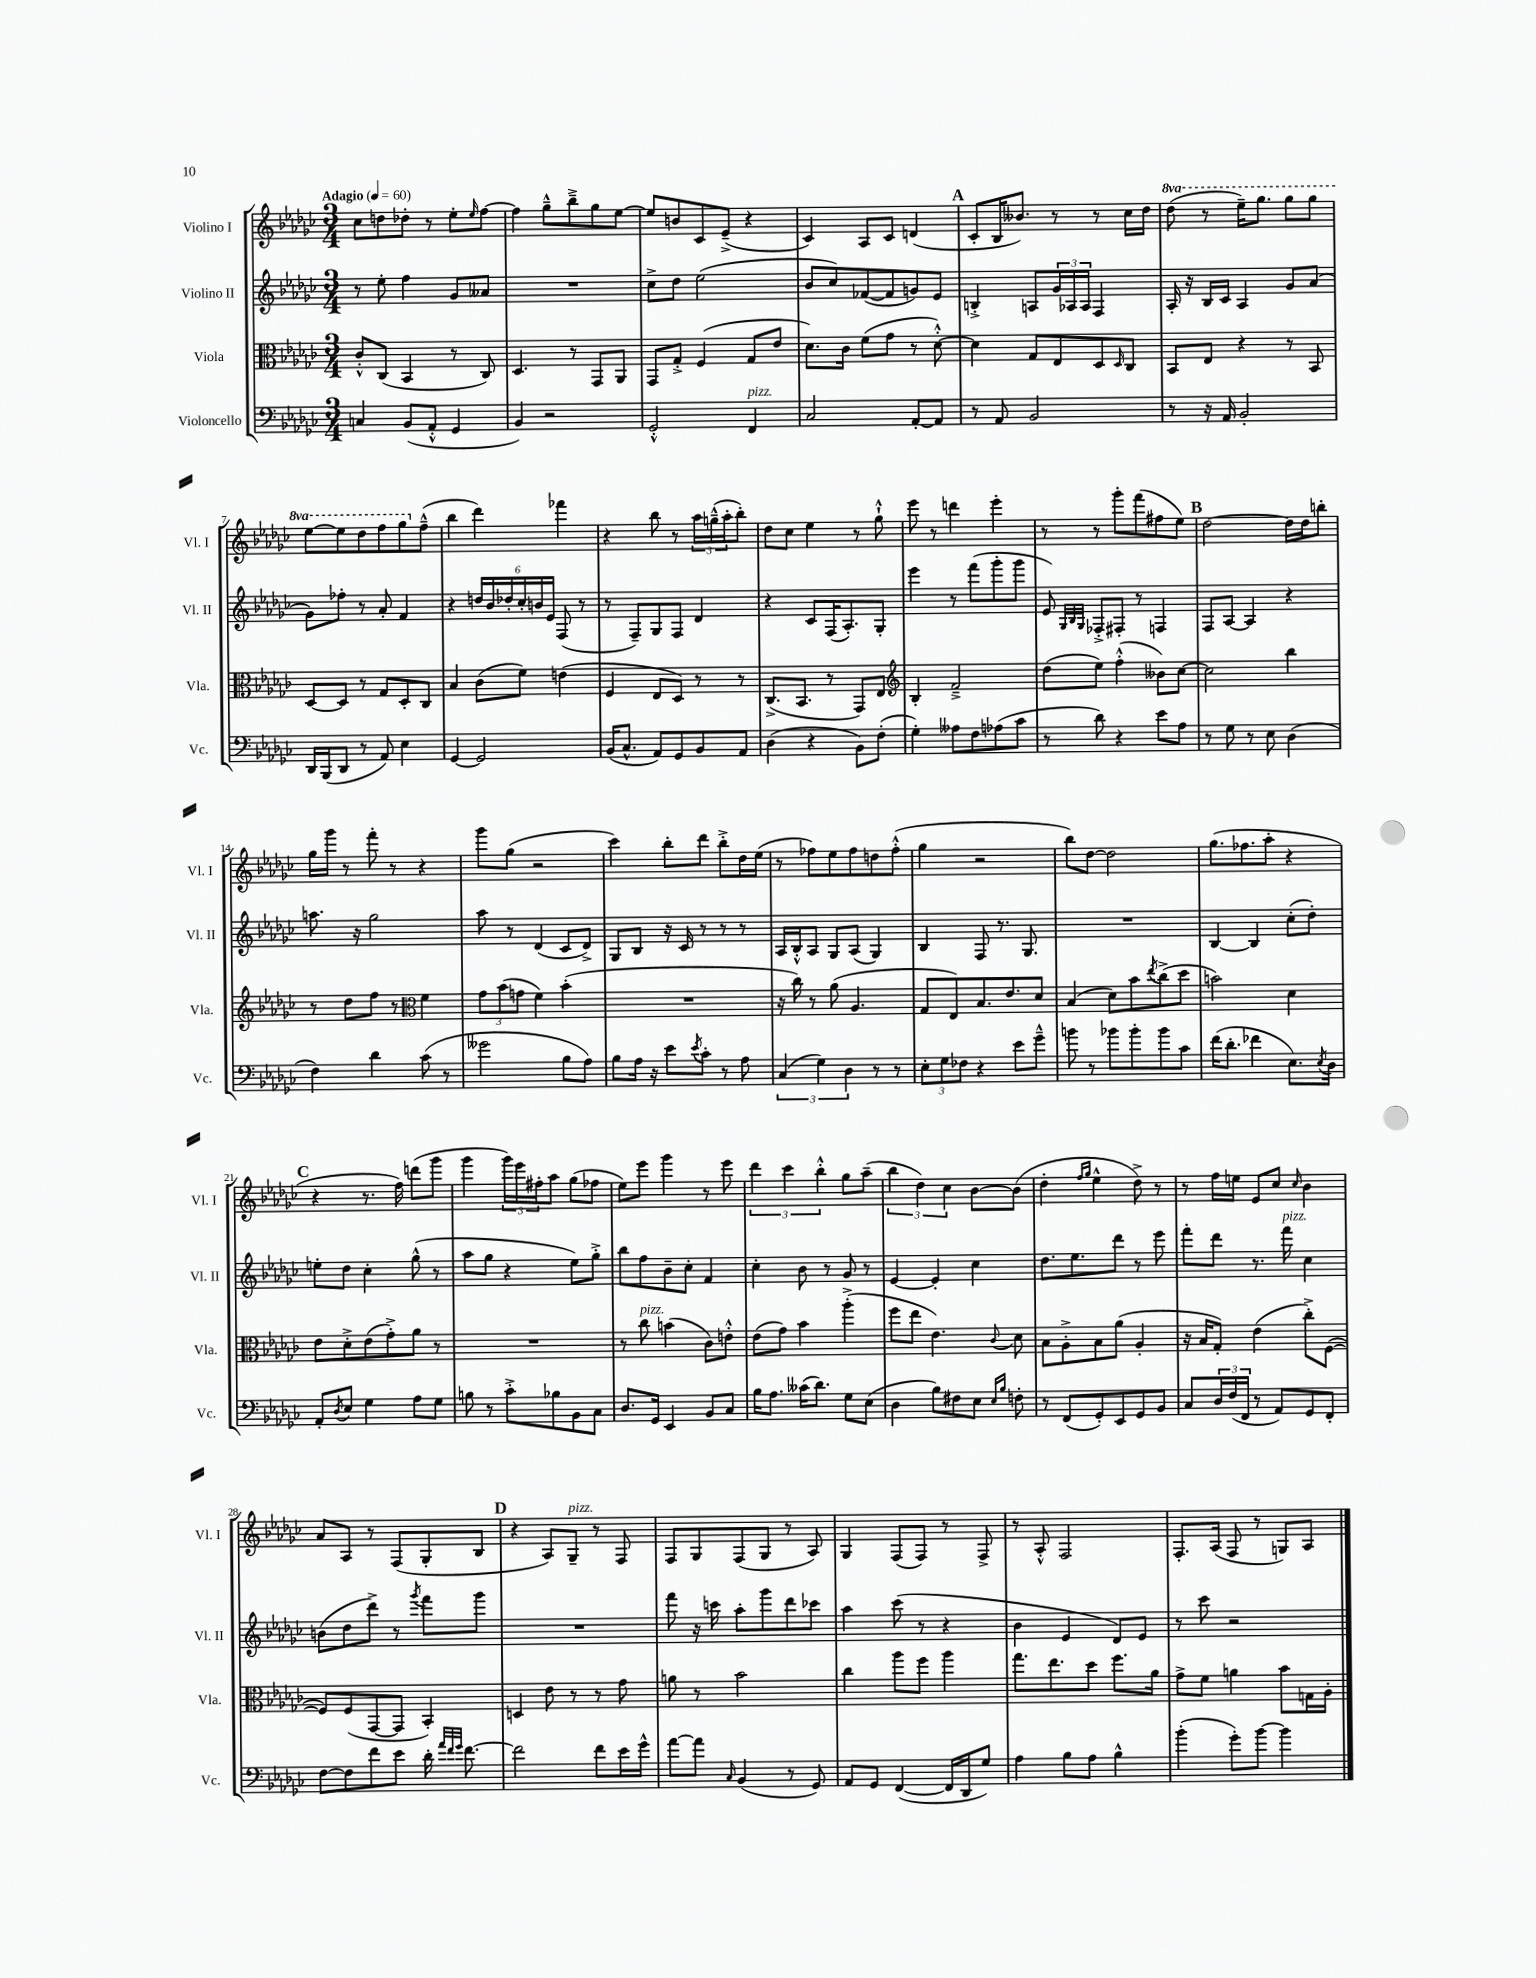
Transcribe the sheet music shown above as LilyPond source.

<<
\new StaffGroup <<
\new Staff = "s0" \with { instrumentName = "Violino I" shortInstrumentName = "Vl. I" } {
    \clef treble \key ges \major \numericTimeSignature \time 3/4 \set Staff.ottavationMarkups = #ottavation-simple-ordinals \tempo "Adagio" 4 = 60
    ces''8 d''8 des''8-. r8 ees''8-. \grace { ees''16 } f''8~ |
    f''4 ges''8---^ bes''8---> ges''8 ees''8~ |
    ees''8 b'8 ces'8 ees'8--->( r4 |
    ces'4) aes8 ces'8 d'4( |
    \mark \markup { \bold "A" } ces'8-. bes16 beses'8.) r8 r8 ces''16 des''16 |
    \ottava #1 des'''8( r8 ees'''16--) ges'''8. ges'''8 ges'''8 |
    ees'''8~ ees'''8 des'''8 f'''8 ges'''8 \ottava #0 f''8---^( |
    bes''4 des'''4) fes'''4 |
    r4 bes''8 r8 \tuplet 3/2 { aes''16 g''16---^( aes''16-. } bes''8-.) |
    des''8 ces''8 ees''4 r8 ges''8-!-^ |
    ees'''8 r8 d'''4 ees'''4-. |
    r8 r8 ges'''8-. f'''8( fis''8 ees''8) |
    \mark \markup { \bold "B" } des''2~ des''16 des''16 b''8-. |
    ges''16 ges'''16 r8 f'''8-. r8 r4 |
    ges'''8 ges''8( r2 |
    ces'''4) bes''8-. des'''8 bes''8-.-> des''16 ees''16( |
    r8 fes''8) ees''8 fes''8 d''8 fes''8-.-^( |
    ges''4 r2 |
    bes''8) des''8~ des''2 |
    ges''8.( fes''8. aes''8-. r4 |
    \mark \markup { \bold "C" } r4 r8. f''16) d'''8( ges'''8 |
    ges'''4 \tuplet 3/2 { ges'''16) ees'''16 fis''16-. } aes''8 ges''8( fes''8 |
    ees''8) ees'''8 ges'''4 r8 ees'''8 |
    \tuplet 3/2 { des'''4 ces'''4 bes''4-.-^ } ges''8 aes''8--( |
    \tuplet 3/2 { bes''4 des''4) ces''4 } bes'8~ bes'8( |
    des''4-. \grace { f''16 ges''16 } ees''4-^ des''8->) r8 |
    r8 f''16 e''16 ees'8 ces''8 \grace { ces''16 } bes'4 |
    aes'8 aes8 r8 f8( ges8-. bes8 |
    \mark \markup { \bold "D" } r4 aes8) ges8--^\markup { \italic "pizz." } r8 f8 |
    f8 ges8 f8( ges8 r8 aes8) |
    ges4 f8( f8) r8 f8-> |
    r8 aes8-.-^ f2 |
    f8.-. aes16( f8 r8 g8) aes8 \bar "|." |
}
\new Staff = "s1" \with { instrumentName = "Violino II" shortInstrumentName = "Vl. II" } {
    \clef treble \key ges \major \numericTimeSignature \time 3/4
    r8 ees''8-. f''4 ges'8 aeses'8 |
    R2. |
    ces''8-> des''8 ees''2( |
    bes'8 ces''8) fes'8~( fes'8 g'8) ees'8 |
    \mark \markup { \bold "A" } b4-.-> a8 \tuplet 3/2 { ges'16 aes16 aes16 } f4 |
    aes16-. r16 bes16 ces'16 aes4 ges'8 aes'8( |
    ges'8) fes''8-. r8 aes'8-. f'4 |
    r4 \tuplet 6/4 { d''16 bes'16 des''16-. ces''16-. b'16 ees'16 } f8( r8 |
    r8 f8--) ges8 f8 des'4 |
    r4 ces'8 f16( aes8.-.) ges8-. |
    ees'''4 r8 f'''8( ges'''8-. ges'''8 |
    ees'8) \grace { ges32 bes32 ges32 } fes8-.-> fis8-. r8 f4 |
    \mark \markup { \bold "B" } f8 aes8~ aes4 r4 |
    a''8. r16 ges''2 |
    aes''8 r8 des'4( ces'8 des'8->) |
    ges8 bes8 r16 ces'16 r8 r8 r8 |
    aes16 bes16-.-^ aes8 ges8 aes8( ges4) |
    bes4 f8 r8. ges8. |
    R2. |
    bes4~ bes4 ces''8-.( des''8-.) |
    \mark \markup { \bold "C" } e''8-. des''8 ces''4-. ges''8-^( r8 |
    aes''8 ges''8 r4 ees''8) ges''8-.-> |
    bes''8 f''8 bes'8-- ces''8-. f'4 |
    ces''4-. bes'8 r8 ges'8 r8 |
    ees'4~ ees'4-. ces''4 |
    des''8. ees''8. des'''8 r8 ees'''8 |
    f'''8-. des'''8 r8. f'''16^\markup { \italic "pizz." } ces''4 |
    b'8( des''8 des'''8->) r8 \acciaccatura { ges'''8 } f'''8 ges'''8 |
    \mark \markup { \bold "D" } R2. |
    f'''8 r16 c'''16 aes''8-. ges'''8 des'''8 ces'''8 |
    aes''4 ces'''8( r8 r4 |
    bes'4 ees'4 des'8) ees'8 |
    r8 ces'''8 r2 \bar "|." |
}
\new Staff = "s2" \with { instrumentName = "Viola" shortInstrumentName = "Vla." } {
    \clef alto \key ges \major \numericTimeSignature \time 3/4
    ces'8-.-^ ces8( bes,4 r8 ces8) |
    des4. r8 ges,8 aes,8 |
    ges,8 ges8-.-> f4( ges8 ees'8 |
    des'8.) ces'16 f'8( ges'8 r8 des'8~-.-^) |
    \mark \markup { \bold "A" } des'4 ges8 ees8 des8 \grace { des16 } ces8 |
    bes,8 ees8 r4 r8 bes,8 |
    des8~ des8 r8 ges8 des8-. ces8 |
    bes4 ces'8( f'8) e'4( |
    f4 ees8 des8) r8 r8 |
    ces8.->( bes,8. r8 ges,8) ees8 |
    \clef treble bes4-. f'2---> |
    des''8( ees''8) f''4-.-^( beses'8) ces''8~ |
    \mark \markup { \bold "B" } ces''2 bes''4 |
    r8 des''8 f''8 r8 \clef alto f'4 |
    \tuplet 3/2 { ges'8 bes'8( g'8 } f'4) bes'4-.( |
    R2. |
    r16 ces''16) r8 aes'8( aes4. |
    ges8 ees8) bes8. ees'8. des'8 |
    bes4( des'8) bes'8 \acciaccatura { ees''8 } ces''8->( des''8 |
    b'2) des'4 |
    \mark \markup { \bold "C" } ees'8 des'8-.-> ees'8( ges'8-.->) aes'8 r8 |
    R2. |
    r8 ces''8^\markup { \italic "pizz." } b'4( ces'8) e'8-.-^ |
    ees'8( ges'8) bes'4 aes''4-.->( |
    f''8 ees''8 ees'4.) \appoggiatura { ces'8 } des'8 |
    bes8 aes8-.-> bes8 aes'8( aes4-. |
    r16 bes16 ges8-.) ees'4( ces''8-.->) f8~( |
    f8) f8( ges,8~ ges,8 bes,4-.) |
    \mark \markup { \bold "D" } d4 ees'8 r8 r8 ges'8 |
    a'8 r8 bes'2 |
    ces''4 aes''8 f''8 aes''4 |
    ges''8. ees''8. des''8 f''8. aes'16 |
    ges'8-> f'8 a'4 bes'8 g16 aes16-. \bar "|." |
}
\new Staff = "s3" \with { instrumentName = "Violoncello" shortInstrumentName = "Vc." } {
    \clef bass \key ges \major \numericTimeSignature \time 3/4
    c4 bes,8( aes,8-.-^ ges,4 |
    bes,4) r2 |
    ges,2-.-^ f,4^\markup { \italic "pizz." } |
    ces2 aes,8~-. aes,8 |
    \mark \markup { \bold "A" } r8 aes,8 bes,2 |
    r8 r16 aes,16 bes,2-. |
    des,16 bes,,16( des,8 r8 aes,8) ees4 |
    ges,4~ ges,2 |
    bes,16( ces8.-^ aes,8) ges,8 bes,8 aes,8 |
    des4( r4 bes,8) f8-.( |
    ges4-.) aeses8 f8 aes8( ces'8 |
    r8 des'8) r4 ees'8 aes8 |
    \mark \markup { \bold "B" } r8 ges8 r8 ees8 des4( |
    f4) des'4 ces'8( r8 |
    geses'2 bes8 aes8) |
    bes8 aes16 r16 ees'8 \acciaccatura { ees'8 } ces'8-. r8 aes8 |
    \tuplet 3/2 { ces4( ges4) des4 } r8 r8 |
    \tuplet 3/2 { ees8-. ges8 fes8 } r4 ees'8 ges'8---^ |
    b'8 r8 bes'8 bes'8-. bes'8 ces'8 |
    f'16( des'8.-. fes'4 ees8.) \acciaccatura { ees8 } des16 |
    \mark \markup { \bold "C" } aes,8-. \acciaccatura { des8 } ees8 ges4 aes8 ges8 |
    b8 r8 ces'8-.-> bes8 bes,8 ces8 |
    des8. ges,16 ees,4 bes,8 ces8 |
    bes16 aes8. ceses'16( des'8.) ges8 ees8( |
    des4 bes8) fis8 ees8 \grace { ees16 bes16 } f8-. |
    r8 f,8( ges,8-.) ees,8 ges,8 bes,8 |
    ces8 \tuplet 3/2 { des16 f16( f,16 } r8 aes,8) ges,8 f,8-. |
    f8~ f8 f'8 ees'8 des'16-. \grace { aes'32 f'32 ges'32 } f'8.~ |
    \mark \markup { \bold "D" } f'2 f'8 ees'16 ges'16-^ |
    aes'8~ aes'8 \grace { ces16 } bes,4( r8 ges,8) |
    aes,8 ges,8 f,4~( f,16 des,16 ges8) |
    aes4 bes8 aes8 bes4-^ |
    bes'4-.( ges'8-.) bes'8~ bes'4 \bar "|." |
}
>>
>>
